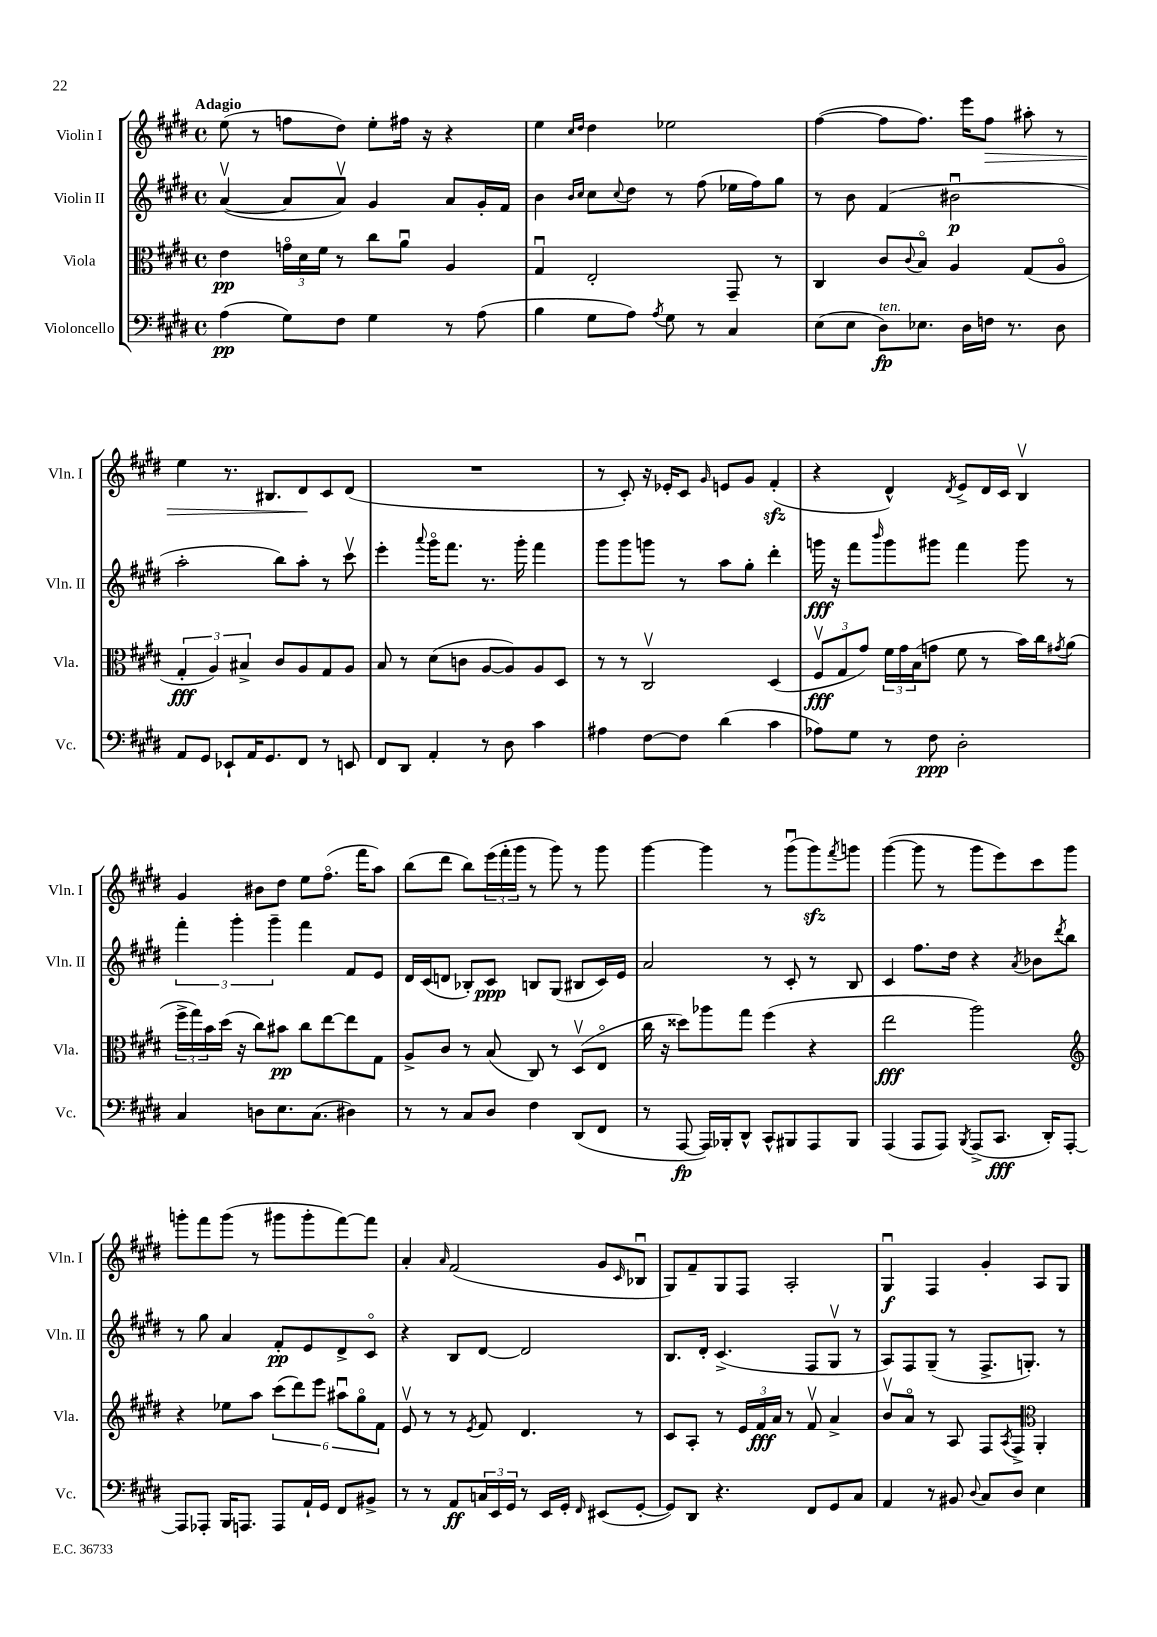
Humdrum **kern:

**kern	**dynam	**kern	**dynam	**kern	**dynam	**kern	**dynam
*part4	*part4	*part3	*part3	*part2	*part2	*part1	*part1
*staff4	*staff4	*staff3	*staff3	*staff2	*staff2	*staff1	*staff1
*I"Violoncello	*	*I"Viola	*	*I"Violin II	*	*I"Violin I	*
*I'Vc.	*	*I'Vla.	*	*I'Vln. II	*	*I'Vln. I	*
*clefF4	*	*clefC3	*	*clefG2	*	*clefG2	*
*k[f#c#g#d#]	*	*k[f#c#g#d#]	*	*k[f#c#g#d#]	*	*k[f#c#g#d#]	*
*M4/4	*	*M4/4	*	*M4/4	*	*M4/4	*
*met(c)	*	*met(c)	*	*met(c)	*	*met(c)	*
=1	=1	=1	=1	=1	=1	=1	=1
!	!	!	!	!	!	!LO:TX:a:B:t=Adagio	!
(4A\	pp	4e\	pp	([4av/	.	(8ee\	.
.	.	.	.	.	.	8r	.
8G#\L)	.	24gn\LL	.	8a/L]	.	8ffn\L	.
.	.	24d#\	.	.	.	.	.
.	.	24f#\JJ	.	.	.	.	.
8F#\J	.	8r	.	8av/J)	.	8dd#\J)	.
4G#\	.	8cc#\L	.	4g#/	.	8ee'\L	.
.	.	8au\J	.	.	.	16ff#X\Jk	.
.	.	.	.	.	.	16r	.
8r	.	4A/	.	8a/L	.	4r	.
(8A\	.	.	.	16g#'/L	.	.	.
.	.	.	.	16f#/JJ	.	.	.
=2	=2	=2	=2	=2	=2	=2	=2
4B\	.	4G#u/	.	4b\	.	4ee\	.
.	.	.	.	16qqb/LL	.	16qqcc#/LL	.
.	.	.	.	16qqcc#/JJ	.	16qqdd#/JJ	.
8G#\L	.	2E'/	.	8cc#\L	.	4dd#\	.
.	.	.	.	8qqcc#/	.	.	.
8A\J)	.	.	.	8dd#\J	.	.	.
8qA/	.	.	.	.	.	.	.
8G#\	.	.	.	8r	.	2ee-X\	.
8r	.	.	.	(8ff#\	.	.	.
4C#/	.	8GG#~/	.	16ee-X\LL	.	.	.
.	.	.	.	16ff#\J)	.	.	.
.	.	8r	.	8gg#\J	.	.	.
=3	=3	=3	=3	=3	=3	=3	=3
(8E\L	.	4C#/	.	8r	.	([4ff#\	.
8E\J	.	.	.	8b\	.	.	.
!LO:TX:a:i:t=ten.	!	!	!	!	!	!	!
8D#\L)	fp	8c#/L	.	(4f#/	.	8ff#\L]	.
.	.	8qqc#/	.	.	.	.	.
8.E-X\J	.	8B/J	.	.	.	8.ff#\J)	.
.	.	4A/	.	2b#Xu\	p	.	.
16D#\LL	.	.	.	.	.	16eee\KL	.
!	!	!	!	!	!	!	!LO:HP:b
16Fn\JJ	.	.	.	.	.	8ff#\J	>
8.r	.	.	.	.	.	.	.
.	.	(8G#/L	.	.	.	8aa#X'\	.
8D#\	.	8A/J	.	.	.	8r	.
!!LO:LB:g=z
=4	=4	=4	=4	=4	=4	=4	=4
8AA/L	.	6G#'/	fff	2aa'\	.	4ee\	.
8GG#/J	.	.	.	.	.	.	.
.	.	6A/)	.	.	.	.	.
8EE-X`/L	.	.	.	.	.	8.r	.
.	.	6B#X^/	.	.	.	.	.
16AA/K	.	.	.	.	.	.	.
8.GG#/	.	.	.	.	.	8.B#X/L	.
.	.	8c#/L	.	8bb\L)	.	.	.
8FF#/J	.	8A/	.	8aa'\J	.	8d#/	.
8r	.	8G#/	.	8r	.	8c#/	]
8EEn/	.	8A/J	.	8ccc#v\	.	(8d#/J	.
=5	=5	=5	=5	=5	=5	=5	=5
8FF#/L	.	8B/	.	4eee'\	.	1r	.
8DD#/J	.	8r	.	.	.	.	.
.	.	.	.	8qqaaa/	.	.	.
4AA'/	.	(8d#\L	.	16ggg#\KL	.	.	.
.	.	.	.	8.fff#\J	.	.	.
.	.	8cn\J	.	.	.	.	.
8r	.	[8A/L	.	8.r	.	.	.
8D#\	.	8A/])	.	.	.	.	.
.	.	.	.	16ggg#'\	.	.	.
4c#\	.	8A/	.	4fff#\	.	.	.
.	.	8D#/J	.	.	.	.	.
=6	=6	=6	=6	=6	=6	=6	=6
4A#X\	.	8r	.	8ggg#\L	.	8r	.
.	.	8r	.	8ggg#\	.	8c#'/)	.
[8F#\L	.	2C#v/	.	8gggn\J	.	16r	.
.	.	.	.	.	.	16e-X'/KL	.
8F#\J]	.	.	.	8r	.	8c#/J	.
.	.	.	.	.	.	16qqg#/	.
(4d#\	.	.	.	8aa\L	.	8en/L	.
.	.	.	.	8gg#'\J	.	8g#/J	.
4c#\	.	(4D#/	.	4ddd#'\	.	(4f#zz'/	.
=7	=7	=7	=7	=7	=7	=7	=7
8A-X\L)	.	12F#v/L	fff	16gggn\	fff	4r	.
.	.	.	.	16r	.	.	.
.	.	12G#/	.	.	.	.	.
8G#\J	.	.	.	8fff#\L	.	.	.
.	.	12g#/J)	.	.	.	.	.
.	.	.	.	16qqbbb/	.	.	.
8r	.	24f#\LL	.	8ggg\	.	4d#^^/)	.
.	.	24g#\	.	.	.	.	.
.	.	(24B\J	.	.	.	.	.
8F#\	ppp	8gn\J	.	8ggg#X\J	.	.	.
.	.	.	.	.	.	8qd#/	.
2D#'\	.	8f#\	.	4fff#\	.	8e^/L	.
.	.	8r	.	.	.	16d#/L	.
.	.	.	.	.	.	16c#/JJ	.
.	.	16b\LL)	.	8ggg#\	.	4Bv/	.
.	.	16cc#\J	.	.	.	.	.
.	.	8qg#X/	.	.	.	.	.
.	.	(8a\J	.	8r	.	.	.
!!LO:LB:g=z
=8	=8	=8	=8	=8	=8	=8	=8
4C#/	.	24ff#^\LL	.	6fff#'\	.	4g#/	.
.	.	24gg#\)	.	.	.	.	.
.	.	24b\	.	.	.	.	.
.	.	(16dd#\JJ	.	.	.	.	.
.	.	.	.	6ggg#'\	.	.	.
.	.	16r	.	.	.	.	.
8Dn\L	.	8cc#\L)	.	.	.	8b#X\L	.
.	.	.	.	6ggg#~\	.	.	.
8.E\	.	8b#X\J	pp	.	.	8dd#\J	.
.	.	8cc#\L	.	4fff#\	.	8ee\L	.
(8.C#\J	.	.	.	.	.	.	.
.	.	[8ee\	.	.	.	(8.ff#\J	.
4D#X\)	.	8ee\]	.	8f#/L	.	.	.
.	.	.	.	.	.	16fff#\KL	.
.	.	8G#\J	.	8e/J	.	8aa\J)	.
=9	=9	=9	=9	=9	=9	=9	=9
8r	.	8A^/L	.	16d#/LL	.	(8bb\L	.
.	.	.	.	(16c#/J	.	.	.
8r	.	8c#/J	.	8dn/J	.	8ddd#\J	.
8C#/L	.	8r	.	8B-X'/L)	.	8bb\L)	.
8D#/J	.	(8B/	.	8c#/J	ppp	(24eee\L	.
.	.	.	.	.	.	24fff#'\	.
.	.	.	.	.	.	24ggg#\JJ	.
4F#\	.	8C#/)	.	8Bn/L	.	8r	.
.	.	8r	.	(8G#/J	.	8ggg#\)	.
(8DD#/L	.	(8D#v/L	.	8B#X/L	.	8r	.
8FF#/J	.	8E/J	.	16c#/L)	.	8ggg#\	.
.	.	.	.	16e/JJ	.	.	.
=10	=10	=10	=10	=10	=10	=10	=10
8r	.	16cc#\	.	2a/	.	[4ggg#\	.
.	.	16r	.	.	.	.	.
[8AAA/	fp	8dd##X\L)	.	.	.	.	.
16AAA/LL])	.	8aa-X\	.	.	.	4ggg#\]	.
16BBB-X'/J	.	.	.	.	.	.	.
8DD#^^/J	.	8gg#\J	.	.	.	.	.
8CC#^^/L	.	(4ff#\	.	8r	.	8r	.
8BBB#X/	.	.	.	8c#'/	.	(8ggg#u\L	.
8AAA/	.	4r	.	8r	.	8ggg#zz\)	.
.	.	.	.	.	.	8qfff#/	.
8BBB#/J	.	.	.	8B/	.	8gggn\J	.
=11	=11	=11	=11	=11	=11	=11	=11
(4AAA/	.	2ee\	fff	4c#/	.	([4ggg#\	.
8AAA/L	.	.	.	8.ff#\L	.	8ggg#\]	.
8AAA/J)	.	.	.	.	.	8r	.
.	.	.	.	16dd#\Jk	.	.	.
8qBBB/	.	.	.	.	.	.	.
(8AAA^/L	.	2aa\)	.	4r	.	8ggg#\L	.
8.CC#/J	fff	.	.	.	.	8eee\)	.
.	.	.	.	8qa/	.	.	.
.	.	.	.	8b-X\L	.	8ccc#\	.
16DD#'/KL)	.	.	.	.	.	.	.
.	.	.	.	8qddd#/	.	.	.
[8AAA'/J	.	.	.	8bb\J	.	8ggg#\J	.
!!LO:LB:g=z
=12	=12	=12	=12	=12	=12	=12	=12
*	*	*clefG2	*	*	*	*	*
8AAA/L]	.	4r	.	8r	.	8gggn'\L	.
8AAA-X'/J	.	.	.	8gg#\	.	8fff#\	.
16BBB/KL	.	8ee-X\L	.	4a/	.	(8ggg\J	.
8.AAAn/J	.	.	.	.	.	.	.
.	.	8aa\J	.	.	.	8r	.
8AAA/L	.	(12ccc#\L	.	8f#'/L	pp	8ggg#X\L	.
.	.	12ddd#\)	.	.	.	.	.
16AA`/L	.	.	.	8e/	.	8ggg#'\	.
.	.	12eee\J	.	.	.	.	.
16GG#/JJ	.	.	.	.	.	.	.
8FF#/L	.	12aa#Xu\L	.	8d#^/	.	[8fff#\)	.
.	.	12gg#\	.	.	.	.	.
8BB#X^/J	.	.	.	8c#/J	.	8fff#\J]	.
.	.	12f#\J	.	.	.	.	.
=13	=13	=13	=13	=13	=13	=13	=13
8r	.	8ev/	.	4r	.	4a'/	.
8r	.	8r	.	.	.	.	.
.	.	.	.	.	.	16qqa/	.
8AA/L	ff	8r	.	8B/L	.	(2f#/	.
.	.	8qe/	.	.	.	.	.
24Cn/L	.	8f#/	.	[8d#/J	.	.	.
24EE/	.	.	.	.	.	.	.
24GG#/JJ	.	.	.	.	.	.	.
8r	.	4.d#/	.	2d#/]	.	.	.
16EE/LL	.	.	.	.	.	.	.
16GG#'/JJ	.	.	.	.	.	.	.
16qqFF#/	.	.	.	.	.	.	.
(8EE#X/L	.	.	.	.	.	8g#/L	.
.	.	.	.	.	.	16qqc#/	.
[8GG#'/J	.	8r	.	.	.	8B-Xu/J	.
=14	=14	=14	=14	=14	=14	=14	=14
8GG#/L])	.	8c#/L	.	8.B/L	.	8G#/L)	.
8DD#/J	.	8A'/J	.	.	.	8f#~/	.
.	.	.	.	16d#'/Jk	.	.	.
4.r	.	8r	.	(4.c#^/	.	8G#/	.
.	.	24e/LL	.	.	.	8F#/J	.
.	.	24f#/	fff	.	.	.	.
.	.	24a/JJ	.	.	.	.	.
.	.	8r	.	.	.	2A'/	.
8FF#/L	.	8f#v/	.	8F#/L	.	.	.
8GG#/	.	4a^/	.	8G#v/J	.	.	.
8C#/J	.	.	.	8r	.	.	.
=15	=15	=15	=15	=15	=15	=15	=15
4AA/	.	8bv/L	.	8A/L)	.	4G#u/	f
.	.	8a/J	.	8F#/	.	.	.
8r	.	8r	.	(8G#~/J	.	4F#/	.
8BB#X/	.	8A/	.	8r	.	.	.
8qqD#/	.	.	.	.	.	.	.
8C#/L	.	8F#/L	.	8.F#^/L	.	4g#'/	.
.	.	8qA/	.	.	.	.	.
8D#/J	.	8F#^/J	.	.	.	.	.
.	.	.	.	8.Gn'/J)	.	.	.
*	*	*clefC3	*	*	*	*	*
4E\	.	4AA'/	.	.	.	8A/L	.
.	.	.	.	8r	.	8G#/J	.
==	==	==	==	==	==	==	==
*-	*-	*-	*-	*-	*-	*-	*-
